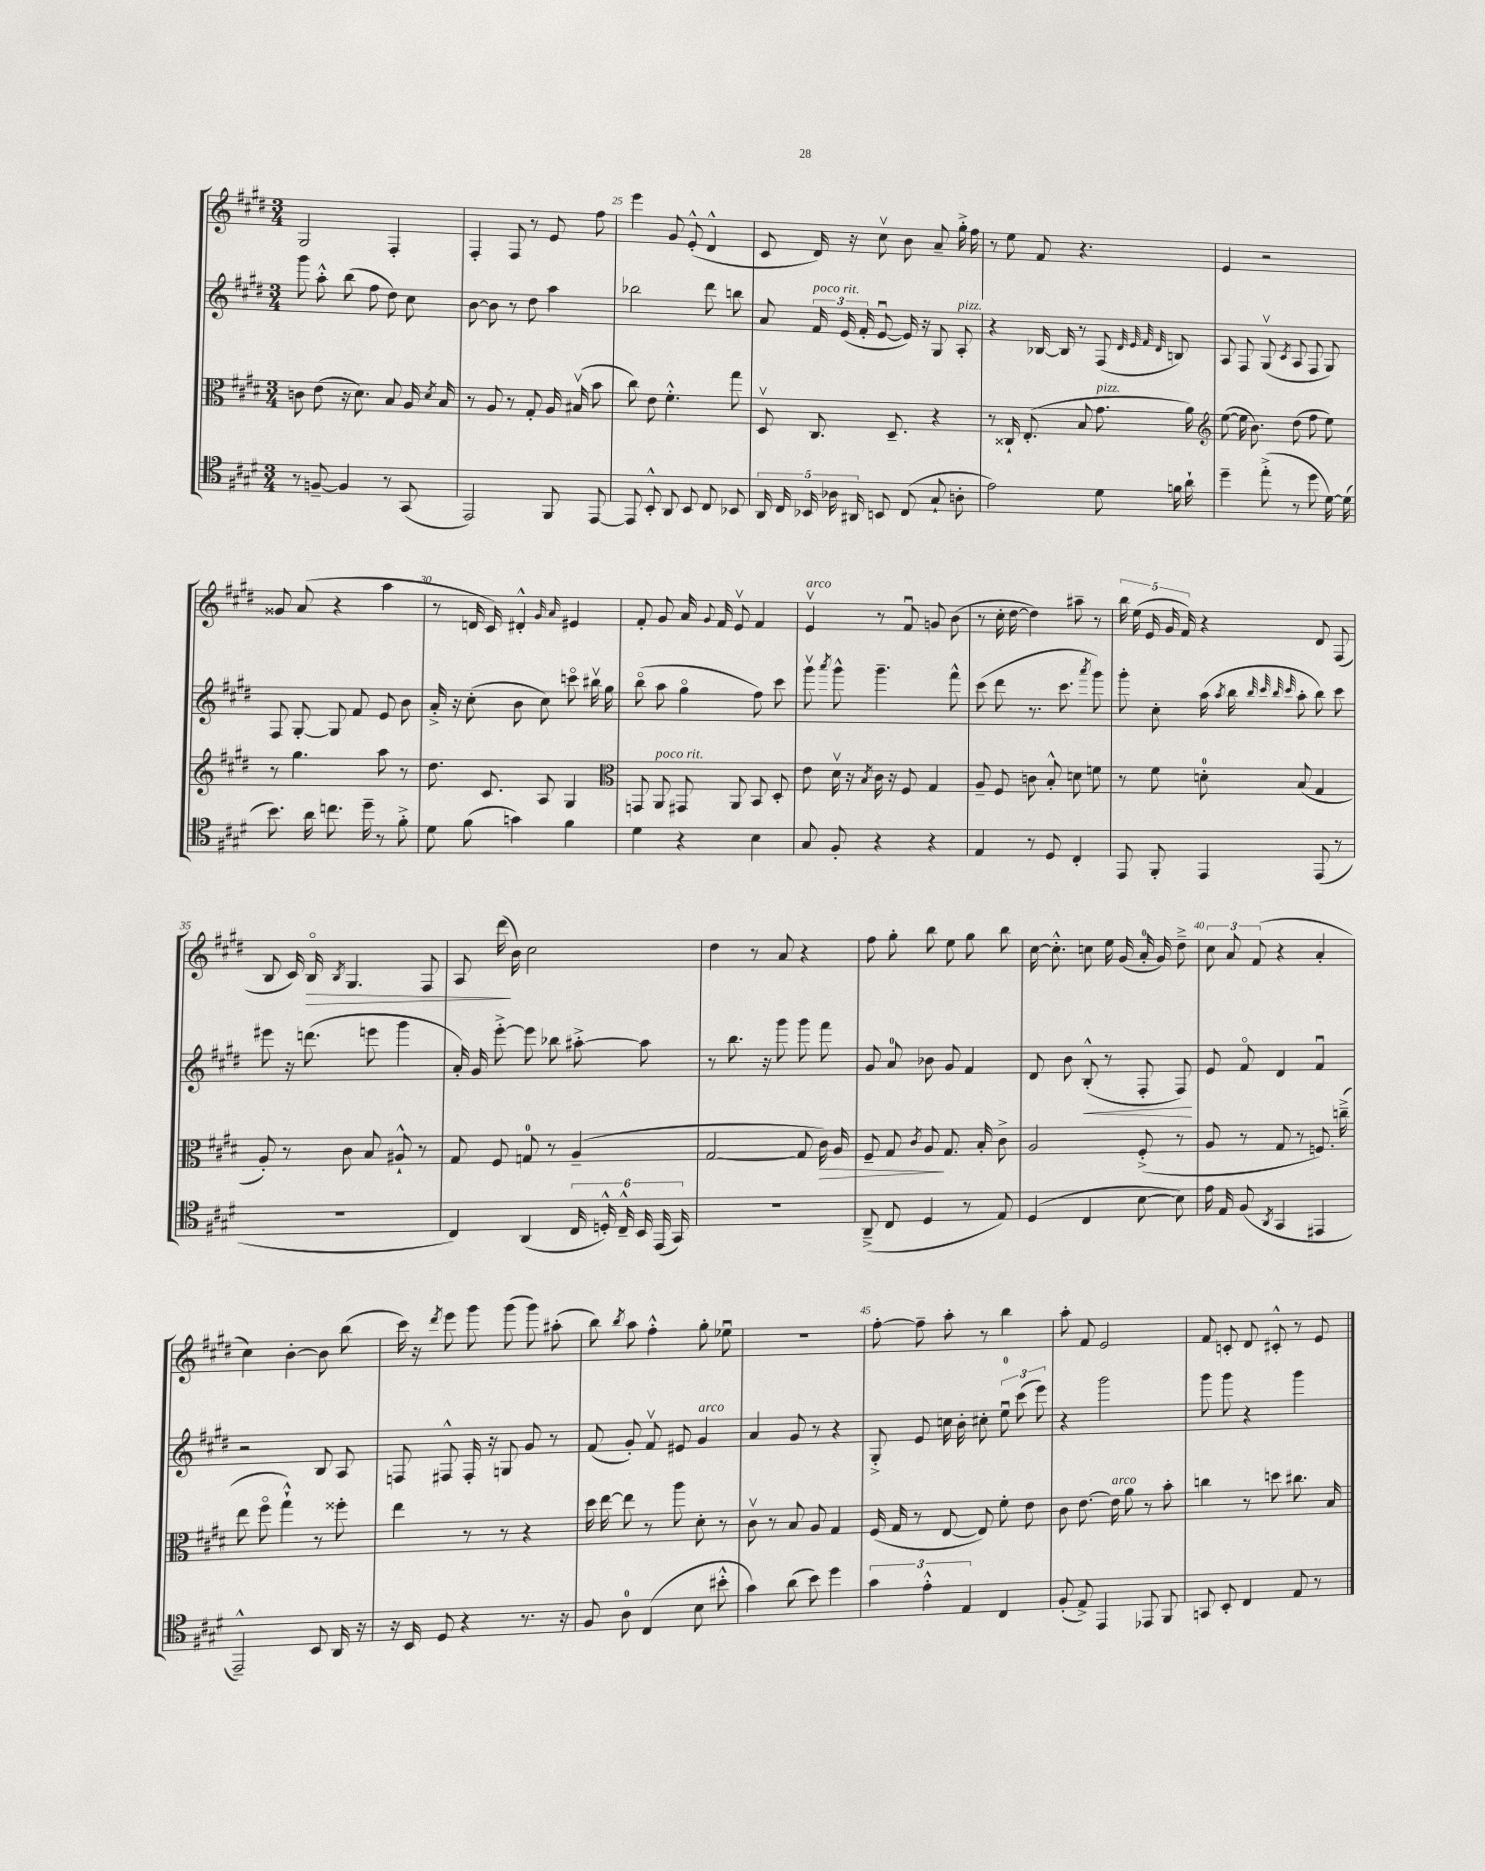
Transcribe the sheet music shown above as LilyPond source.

<<
\new StaffGroup <<
\new Staff = "s0" {
    \clef treble \key e \major \numericTimeSignature \time 3/4
    \autoBeamOff gis2 fis4-. |
    fis4-. fis8 r8 e'8 fis''8 |
    e'''4 gis'8 e'8-.-^( dis'4-^ |
    cis'8 dis'16) r16 cis''8\upbow b'8 a'8-- gis''16-.-> fis''16 |
    r8 e''8 fis'8 r4. |
    e'4 r2 |
    gisis'8 a'8( r4 a''4 |
    r8 d'16 cis'16) dis'4-.-^ \grace { gis'16 a'16 } eis'4 |
    fis'8-. gis'8 a'16 \appoggiatura { gis'8 } fis'16 e'8\upbow fis'4 |
    e'4\upbow^\markup { \italic "arco" } r8 fis'8\downbow g'8 b'8( |
    r8 cis''16-. dis''16~ dis''4) ais''8-- r8 |
    \tuplet 5/4 { b''16 e''16( e'16 gis'16 fis'16) } r4 dis'8 fis8( |
    b8 cis'16) b16\flageolet\> \acciaccatura { b8 } gis4. fis8 |
    a8 dis'''16\!( b'16) cis''2 |
    dis''4 r8 a'8 r4 |
    fis''8 gis''8-. b''8 e''8 gis''8 b''8 |
    cis''16~ cis''8.-.-^ c''8 e''16 gis'16( a'16-0-. gis'16) dis''8---> |
    \tuplet 3/2 { cis''8 a'8 fis'8( } r4 a'4-. |
    cis''4) b'4~-. b'8 b''8( |
    cis'''16) r16 \acciaccatura { dis'''8 } e'''8 gis'''8 gis'''8( gis'''8) ais''8-.( |
    b''8) \acciaccatura { b''8 } a''8 fis''4-.-^ gis''8-. ees''8\downbow |
    R2. |
    fis''8~-. fis''8-- a''8-. r8 b''4 |
    a''8-. fis'8 e'2 |
    fis'8 c'8-. dis'8 cis'8-.-^ r8 e'8 \bar "|." |
}
\new Staff = "s1" {
    \clef treble \key e \major \numericTimeSignature \time 3/4
    \autoBeamOff gis'''8 a''8-.-^ b''8( fis''8 dis''8) cis''8 |
    b'8~ b'8 r8 dis''8 a''4 |
    bes''2 dis'''8 b''8 |
    a'8 \tuplet 3/2 { fis'16^\markup { \italic "poco rit." } e'16( fis'16-. } e'8~\downbow e'16) r16 gis8 a8-.^\markup { \italic "pizz." } |
    r4 bes16~ bes16 r8 fis8( \grace { dis'32 e'32 fis'32 dis'32 } b8) |
    a8 fis8 gis8\upbow( \acciaccatura { cis'8 } a8 fis8 gis8) |
    fis8 gis8~-. gis8 fis'8 e'8 b'8 |
    a'16-.-> r16 cis''8-.( b'8 cis''8) c'''8\flageolet bis''16\upbow gis''16 |
    b''8\flageolet( a''8 gis''4\flageolet fis''8) cis'''8 |
    gis'''8\upbow \acciaccatura { a'''8 } gis'''8-^ gis'''4.-- fis'''8-^ |
    cis'''8( dis'''8 r8. cis'''8. \acciaccatura { a'''8 } gis'''8) |
    gis'''8-. cis''8-. a''16( \acciaccatura { a''8 } b''16 \grace { b''32 cis'''32 b''32 cis'''32 } a''8-. b''8) cis'''8 |
    eis'''8 r16 d'''8.( e'''8 gis'''4 |
    a'16-.) gis'16 e'''8~-.-> e'''8 bes''8 ais''8~-.-> ais''8 |
    r8 b''8. r16 gis'''8 gis'''8 fis'''8 |
    gis'8 a'8-0 bes'8 gis'8 fis'4 |
    dis'8 b'8 b8-.-^\<( r8 fis8-. fis8\!) |
    e'8 fis'8\flageolet dis'4 fis'4\downbow |
    r2 b8 a8 |
    f8 fis8-^ fis16-. r16 g8 gis'8 r8 |
    fis'8( gis'8-.) fis'8\upbow eis'8 gis'4^\markup { \italic "arco" } |
    a'4 gis'8 r8 r4 |
    gis8-.-> e'8 c''16 b'16-. cis''8-. \tuplet 3/2 { e''8-0\downbow cis'''8( e'''8) } |
    r4 gis'''2 |
    gis'''8 gis'''8 r4 gis'''4 \bar "|." |
}
\new Staff = "s2" {
    \clef alto \key e \major \numericTimeSignature \time 3/4
    \autoBeamOff c'8 e'8( r16 dis'8.) b8 a16 \acciaccatura { dis'8 } b16 |
    r8 a8 r8 gis8-. a16 bis16\upbow( b'8 |
    cis''8) e'8 fis'4.-.-^ gis''8 |
    dis8\upbow cis8. dis8.-- r4 |
    r8 cisis16-! e8.-.( b8 gis'8.^\markup { \italic "pizz." } a'16) |
    \clef treble e''8~( e''16 b'8.) dis''8( fis''8 e''8) |
    r8 gis''4. a''8 r8 |
    dis''8. cis'8. a8 gis4 |
    \clef alto g,8 a,8^\markup { \italic "poco rit." } gis,8 a,8 b,8 dis8-. |
    e'8 dis'16\upbow r16 \acciaccatura { b8 } cis'16 r16 fis8 gis4 |
    a8-- fis8 c'8 b8-.-^ d'8 f'8 |
    r8 fis'8 d'8-0-. b8( gis4 |
    a8-.) r8 cis'8 b8 ais8-!-^ r8 |
    gis8 fis8 g8-0 r8 a4--( |
    gis2~ gis8 cis'16\>) a16 |
    fis8-- gis8 \acciaccatura { cis'8 } a8\! gis8. b16-. cis'8-> |
    a2 fis8-.->( r8 |
    a8 r8 gis8 r8 f8.) c''16--->( |
    e''8 fis''8\flageolet gis''4-!-^) r8 fisis''8-. |
    e''4 r8 r8 r4 |
    dis''16 e''16~ e''8 r8 a''8 dis'8-. r8 |
    cis'8\upbow r8 b8 a8 gis4 |
    fis16( gis16 r8 e8~ e8) fis'8-. e'8 |
    cis'8 e'8.~ e'16^\markup { \italic "arco" } a'8 r8 b'8-. |
    c''4 r8 d''8 cis''8. b16 \bar "|." |
}
\new Staff = "s3" {
    \clef tenor \key e \major \numericTimeSignature \time 3/4
    \autoBeamOff r8 f8~-- f4 r8 gis,8( |
    e,2) fis,8 e,8~ |
    e,8 b,8-.-^ a,8 b,8 cis8 bes,8 |
    \tuplet 5/4 { a,16 cis16 bes,16 aes16 ais,16 } b,8 cis8( gis8-! a8-. |
    e'2) dis'8 f'16 a'16-! |
    dis''4-- e''8-.->( r8 dis''8 dis'16~) dis'16( |
    b'8.) a'16 c''8. dis''16-- r8 fis'8-.-> |
    dis'8 fis'8( g'4) fis'4 |
    dis'4 r4 b4 |
    gis8 fis8-. r4 r4 |
    e4 r8 dis8 cis4-. |
    e,8 fis,8-. e,4 e,8( r8 |
    R2. |
    cis4) a,4( \tuplet 6/4 { cis16 d16-.-^) cis16---^ b,16 e,16( gis,16) } |
    R2. |
    a,8--->( cis8 dis4 r8 e8) |
    dis4( cis4 b8~ b8) |
    e'16 e16 fis8( \acciaccatura { a,8 } gis,4 eis,4 |
    e,2---^) b,8 a,16 r16 |
    r16 b,16 dis8 r4 r8. r16 |
    fis8 a8-0 cis4( b8 bis'8-.-^ |
    gis'4) a'8( b'8) dis''4 |
    \tuplet 3/2 { gis'4 e'4-.-^ e4 } cis4 |
    fis8-.( e8->) e,4 ees,8 fis,8 |
    g,8 b,8-. cis4 e8 r8 \bar "|." |
}
>>
>>
\layout { \context { \Score currentBarNumber = #23 \override BarNumber.break-visibility = ##(#f #t #t) barNumberVisibility = #(every-nth-bar-number-visible 5) } }
